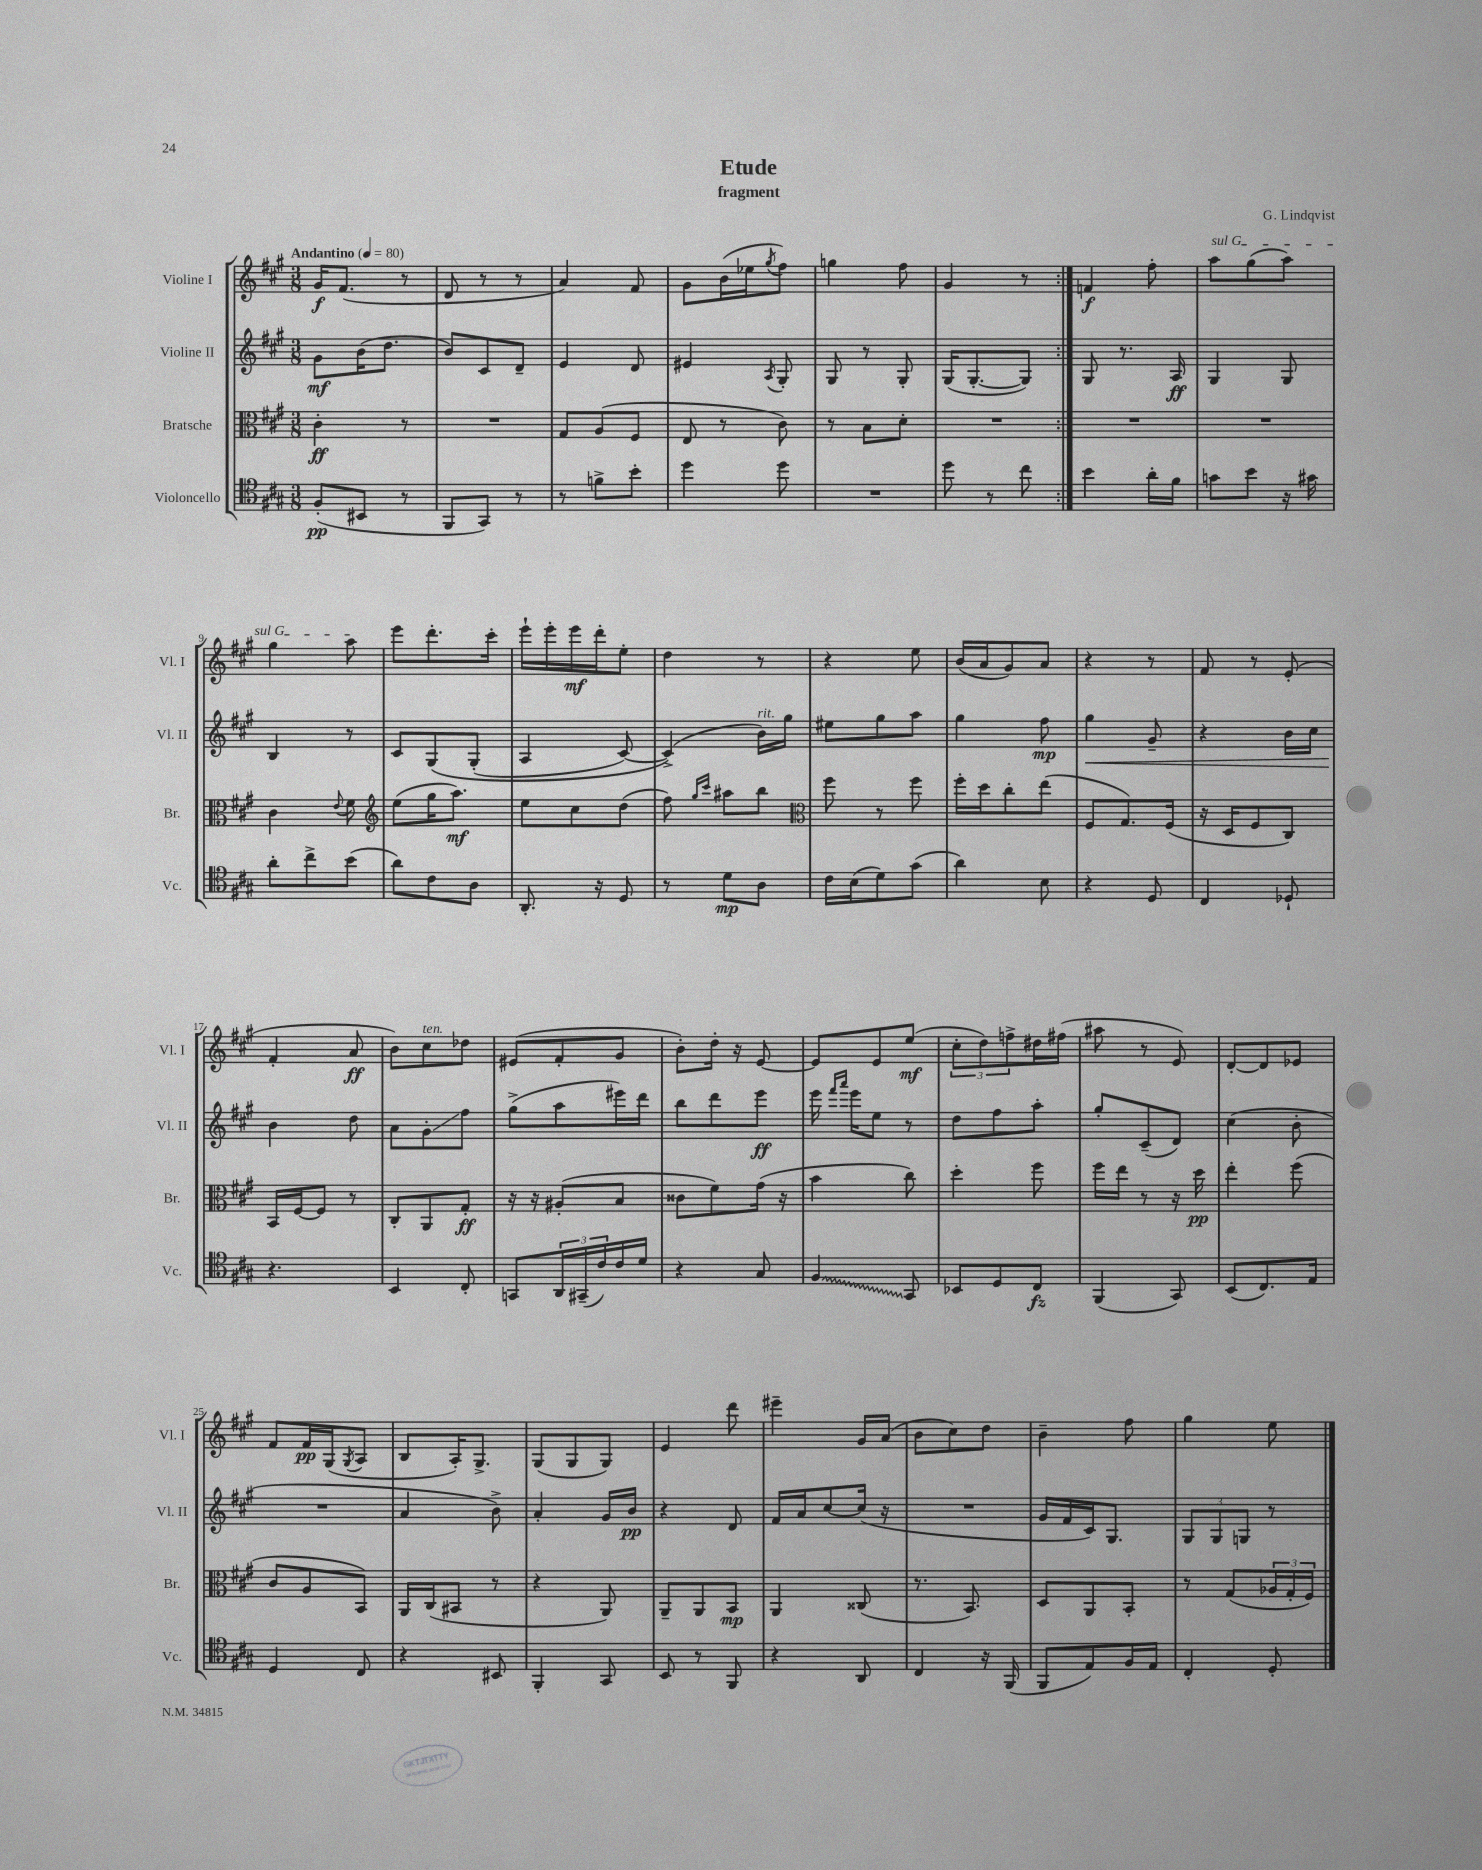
\header { title = "Etude" composer = "G. Lindqvist" subtitle = "fragment" }
<<
\new StaffGroup <<
\new Staff = "s0" \with { instrumentName = "Violine I" shortInstrumentName = "Vl. I" } {
    \clef treble \key a \major \numericTimeSignature \time 3/8 \tempo "Andantino" 4 = 80
    \repeat volta 2 { gis'16\f fis'8.( r8 |
    d'8 r8 r8 |
    a'4) fis'8 |
    gis'8 b'16( ees''16 \acciaccatura { gis''8 } fis''8) |
    g''4 fis''8 |
    gis'4 r8 | }
    f'4\f fis''8-. |
    \once \override TextSpanner.bound-details.left.text = \markup { \italic "sul G" } a''8\startTextSpan gis''8( a''8) |
    gis''4 a''8\stopTextSpan |
    e'''8 d'''8.-. cis'''16-. |
    e'''16-! e'''16-. e'''16\mf d'''16-. e''8-. |
    d''4 r8 |
    r4 e''8 |
    b'16( a'16 gis'8) a'8 |
    r4 r8 |
    fis'8 r8 e'8-.( |
    fis'4-. a'8\ff |
    b'8) cis''8^\markup { \italic "ten." } des''8 |
    eis'8( fis'8-. gis'8 |
    b'8-.) d''16-. r16 e'8~ |
    e'8 e'8 e''8\mf( |
    \tuplet 3/2 { cis''8-. d''8) f''8-> } dis''16 fis''16( |
    ais''8 r8 e'8) |
    d'8~-. d'8 ees'8 |
    fis'8 fis'16\pp gis16( \acciaccatura { gis8 } a8 |
    b8 a16-.) gis8.-> |
    gis8( gis8 gis8) |
    e'4 d'''8 |
    eis'''4-- gis'16 a'16( |
    b'8 cis''8) d''8 |
    b'4-- fis''8 |
    gis''4 e''8 \bar "|." |
}
\new Staff = "s1" \with { instrumentName = "Violine II" shortInstrumentName = "Vl. II" } {
    \clef treble \key a \major \numericTimeSignature \time 3/8
    \repeat volta 2 { gis'8\mf b'16( d''8. |
    b'8) cis'8 d'8-- |
    e'4 d'8 |
    eis'4 \acciaccatura { a8 } gis8-. |
    gis8 r8 gis8-. |
    gis16( gis8.~-. gis8) | }
    gis8 r8. a16\ff |
    gis4 gis8 |
    b4 r8 |
    cis'8 gis8\( gis8-.( |
    a4 cis'8~) |
    cis'4->(\) b'16^\markup { \italic "rit." }) gis''16 |
    eis''8 gis''8 a''8 |
    gis''4 fis''8\mp |
    gis''4\< gis'8-- |
    r4 b'16 cis''16 |
    b'4\! d''8 |
    a'8 gis'8-.\glissando fis''8 |
    gis''8->( a''8 eis'''16) d'''16 |
    b''8 d'''8 e'''8\ff |
    e'''16 \grace { fis'''16 a'''16 } e'''16 e''8 r8 |
    d''8 fis''8 a''8-. |
    gis''8-. cis'8--( d'8) |
    cis''4( b'8-. |
    R4. |
    a'4 b'8->) |
    a'4-. gis'16 b'16\pp |
    r4 d'8 |
    fis'16 a'16 cis''8~ cis''16( r16 |
    R4. |
    gis'16 fis'16 cis'16) gis8. |
    \tuplet 3/2 { gis8 gis8 g8 } r8 \bar "|." |
}
\new Staff = "s2" \with { instrumentName = "Bratsche" shortInstrumentName = "Br." } {
    \clef alto \key a \major \numericTimeSignature \time 3/8
    \repeat volta 2 { cis'4-.\ff r8 |
    R4. |
    gis8 a8( fis8 |
    e8 r8 cis'8) |
    r8 b8 d'8-. |
    R4. | }
    R4. |
    R4. |
    cis'4 \appoggiatura { e'8 } fis'8 |
    \clef treble e''8( gis''16 a''8.\mf) |
    e''8 cis''8 d''8( |
    fis''8) \grace { gis''16 cis'''16 } ais''8 b''8 |
    \clef alto fis''8 r8 fis''8 |
    fis''16-. d''16 cis''8-. e''8( |
    fis8 gis8.) fis16( |
    r16 d16 fis8 cis8) |
    b,16 fis16~ fis8 r8 |
    cis8-. a,8 gis8-.\ff |
    r16 r16 ais8-.( b8 |
    cisis'8 fis'8) gis'16( r16 |
    b'4 cis''8) |
    d''4-. fis''8 |
    fis''16 e''16 r8 r16 d''16\pp |
    e''4-. fis''8( |
    cis'8 a8 b,8) |
    a,16 cis16( bis,8 r8 |
    r4 a,8) |
    a,8-- a,8 b,8\mp |
    a,4 cisis8( |
    r8. b,8.) |
    d8 a,8 b,8-. |
    r8 gis8( \tuplet 3/2 { aes16 gis16-. fis16) } \bar "|." |
}
\new Staff = "s3" \with { instrumentName = "Violoncello" shortInstrumentName = "Vc." } {
    \clef tenor \key a \major \numericTimeSignature \time 3/8
    \repeat volta 2 { fis8-.\pp( bis,8 r8 |
    fis,8 gis,8) r8 |
    r8 f'8-> b'8-. |
    d''4 d''8 |
    R4. |
    d''8 r8 cis''8 | }
    b'4 a'16-. fis'16 |
    g'8 b'8 r16 gis'16 |
    a'8-. cis''8-> b'8( |
    a'8) cis'8 a8 |
    a,8.-. r16 d8 |
    r8 d'8\mp a8 |
    cis'16 b16( d'8) gis'8( |
    a'4) b8 |
    r4 d8 |
    cis4 des8-! |
    r4. |
    b,4 cis8-. |
    g,8 \tuplet 3/2 { a,16 gis,16--( cis'16) } cis'16 d'16 |
    r4 gis8 |
    \once \override Glissando.style = #'zigzag fis4\glissando gis,8 |
    bes,8 d8 cis8\fz |
    fis,4( gis,8) |
    b,8( cis8.) e16 |
    d4 cis8 |
    r4 bis,8 |
    fis,4-. gis,8 |
    b,8 r8 fis,8 |
    r4 a,8 |
    cis4 r16 fis,16( |
    fis,8 e8) fis16 e16 |
    cis4-. d8-. \bar "|." |
}
>>
>>
